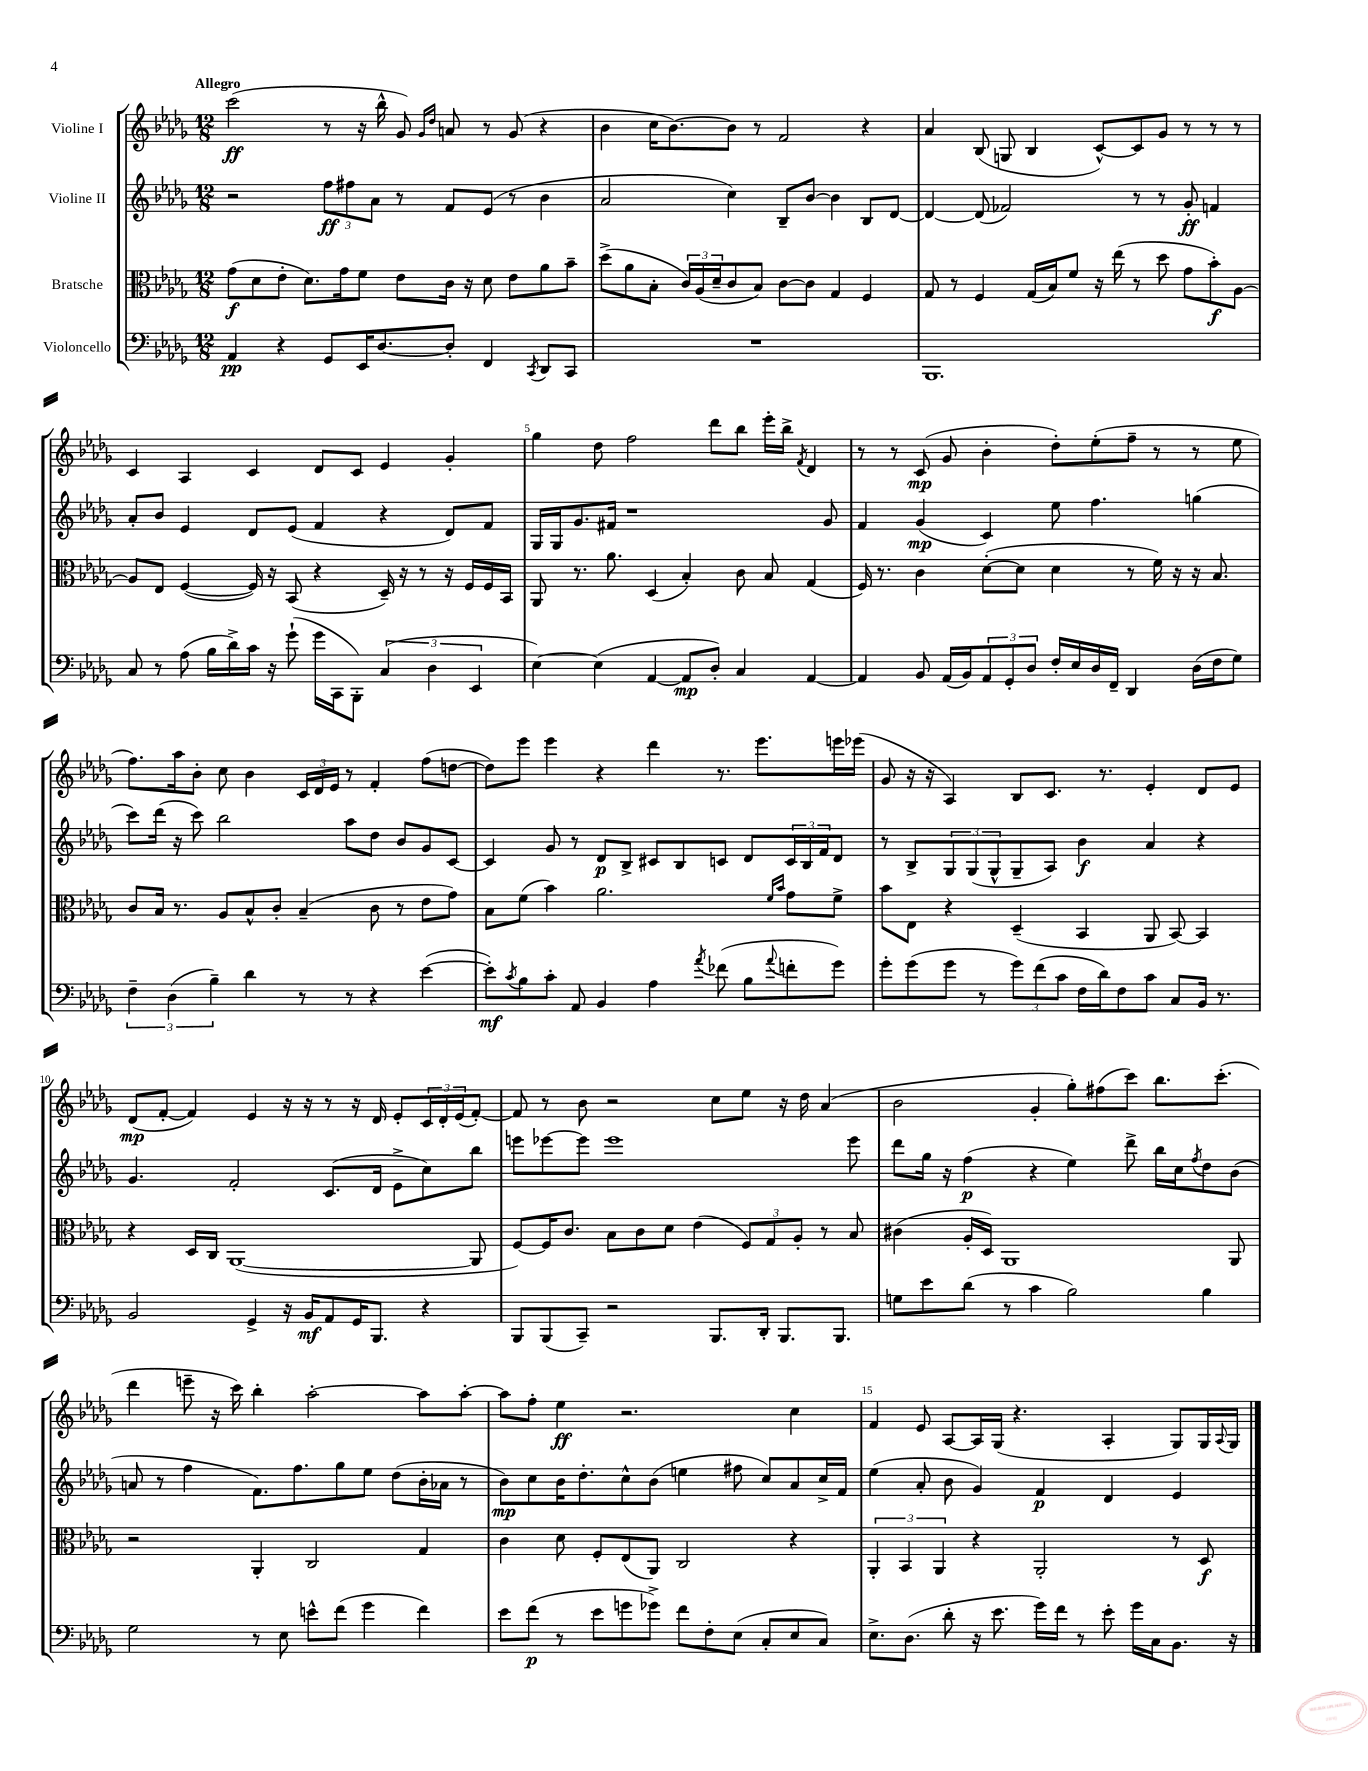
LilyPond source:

<<
\new StaffGroup <<
\new Staff = "s0" \with { instrumentName = "Violine I" } {
    \clef treble \key des \major \numericTimeSignature \time 12/8 \tempo "Allegro"
    c'''2\ff( r8 r16 bes''16-^ ges'8) \grace { ges'16 des''16 } a'8 r8 ges'8( r4 |
    bes'4 c''16 bes'8.~) bes'8 r8 f'2 r4 |
    aes'4 bes8( g8 bes4 c'8~-^) c'8 ges'8 r8 r8 r8 |
    c'4 aes4 c'4 des'8 c'8 ees'4 ges'4-. |
    ges''4 des''8 f''2 des'''8 bes''8 ees'''16-. bes''16-> \acciaccatura { f'8 } des'4 |
    r8 r8 c'8\mp( ges'8 bes'4-. des''8-.) ees''8-.( f''8-- r8 r8 ees''8 |
    f''8.) aes''16 bes'8-. c''8 bes'4 \tuplet 3/2 { c'16 des'16 ees'16 } r8 f'4-. f''8( d''8~ |
    d''8) ees'''8 ees'''4 r4 des'''4 r8. ees'''8. e'''16 ees'''16( |
    ges'8 r16 r16 aes4) bes8 c'8. r8. ees'4-. des'8 ees'8 |
    des'8\mp( f'8~-. f'4) ees'4 r16 r16 r8 r16 des'16 ees'8-. \tuplet 3/2 { c'16 des'16-. ees'16( } f'8~-.) |
    f'8 r8 bes'8 r2 c''8 ees''8 r16 des''16 aes'4( |
    bes'2 ges'4-. ges''8-.) fis''8( c'''8) bes''8. c'''8.-.( |
    des'''4 e'''8-- r16 c'''16) bes''4-. aes''2~-. aes''8 aes''8~-. |
    aes''8 f''8-. ees''4\ff r2. c''4 |
    f'4 ees'8 aes8~ aes16 ges16( r4. aes4-. ges8) ges16 \appoggiatura { aes8 } ges16 \bar "|." |
}
\new Staff = "s1" \with { instrumentName = "Violine II" } {
    \clef treble \key des \major \numericTimeSignature \time 12/8
    r2 \tuplet 3/2 { f''8\ff fis''8 aes'8 } r8 f'8 ees'8( r8 bes'4 |
    aes'2 c''4) bes8-- bes'8~ bes'4 bes8 des'8~ |
    des'4~ des'8( fes'2) r8 r8 ges'8-.\ff f'4 |
    aes'8-. bes'8 ees'4 des'8 ees'8( f'4 r4 des'8) f'8 |
    ges16 ges16 ges'8. fis'16 r1 ges'8 |
    f'4 ges'4\mp( c'4) ees''8 f''4. g''4( |
    c'''8) des'''16( r16 c'''8) bes''2 aes''8 des''8 bes'8 ges'8 c'8~ |
    c'4 ges'8 r8 des'8\p bes8-> cis'8 bes8 c'8 des'8 \tuplet 3/2 { c'16 bes16 f'16 } des'8 |
    r8 bes8-> \tuplet 3/2 { ges8 ges8( ges8-^ } ges8-- aes8) bes'4\f aes'4 r4 |
    ges'4. f'2-. c'8.( des'16 ees'8-> c''8) bes''8 |
    e'''8 ees'''8~ ees'''8 ees'''1 ees'''8 |
    des'''8 ges''16 r16 f''4\p( r4 ees''4) des'''8-> bes''16 c''16 \acciaccatura { f''8 } des''8 bes'8( |
    a'8 r8 f''4 f'8.) f''8. ges''8 ees''8 des''8( bes'16-. aes'16 r8 |
    bes'8\mp) c''8 bes'16 des''8.-. c''8-^ bes'8( e''4 fis''8 c''8) aes'8 c''16-> f'16 |
    ees''4( aes'8-. bes'8 ges'4) f'4\p des'4 ees'4 \bar "|." |
}
\new Staff = "s2" \with { instrumentName = "Bratsche" } {
    \clef alto \key des \major \numericTimeSignature \time 12/8
    ges'8\f( des'8 ees'8-. des'8.) ges'16 f'8 ees'8 c'16 r16 des'8 ees'8 aes'8 bes'8-- |
    des''8->( aes'8 bes8-. \tuplet 3/2 { c'16) aes16( des'16-- } c'8 bes8) c'8~ c'8 ges4 f4 |
    ges8 r8 f4 ges16( bes16) f'8 r16 ees''16( r8 des''8 ges'8 bes'8-.\f) aes8~ |
    aes8 ees8 f4~( f16) r16 bes,8( r4 des16--) r16 r8 r16 f16 f16 bes,16 |
    aes,8 r8. aes'8. des4( bes4-.) c'8 bes8 ges4( |
    f16) r8. c'4 des'8~-.( des'8 des'4 r8 f'16) r16 r16 bes8. |
    c'8 bes16 r8. aes8 bes8-^ c'8-. bes4--( c'8 r8 ees'8 ges'8) |
    bes8 f'8( bes'4) aes'2. \grace { f'16 bes'16 } ges'8 f'8-> |
    bes'8 ees8 r4 des4--( bes,4 aes,8 bes,8~) bes,4 |
    r4 des16 c16 aes,1~( aes,8 |
    f8~) f16 c'8. bes8 c'8 des'8 ees'4( \tuplet 3/2 { f8) ges8 aes8-. } r8 bes8 |
    cis'4( aes16-. des16) aes,1 aes,8 |
    r2 aes,4-. c2 ges4 |
    c'4 des'8 f8-. ees8( aes,8) c2 r4 |
    \tuplet 3/2 { aes,4-. bes,4 aes,4 } r4 aes,2-. r8 des8\f \bar "|." |
}
\new Staff = "s3" \with { instrumentName = "Violoncello" } {
    \clef bass \key des \major \numericTimeSignature \time 12/8
    aes,4\pp r4 ges,8 ees,16 des8.~ des8-. f,4 \acciaccatura { c,8 } des,8 c,8 |
    R1. |
    bes,,1. |
    c8 r8 aes8( bes16 des'16->) c'16 r16 ges'8-!( ges'16 c,16 bes,,8-.) \tuplet 3/2 { c4( des4 ees,4 } |
    ees4~) ees4( aes,4~ aes,8\mp des8-.) c4 aes,4~ |
    aes,4 bes,8 aes,16( bes,16) \tuplet 3/2 { aes,8 ges,8-. des8 } f16-. ees16 des16 f,16-- des,4 des16( f16 ges8) |
    \tuplet 3/2 { f4-- des4( bes4--) } des'4 r8 r8 r4 ees'4~( |
    ees'8-.\mf) \acciaccatura { c'8 } bes8 c'8-. aes,8 bes,4 aes4 \acciaccatura { aes'8 } fes'8( bes8 \appoggiatura { aes'8 } f'8-. ges'8) |
    ges'8-. ges'8( ges'8 r8 \tuplet 3/2 { ges'8) f'8( c'8 } f16 des'16) f8 c'8 c8 bes,16 r8. |
    bes,2 ges,4-> r16 bes,16\mf aes,8 ges,16 bes,,8. r4 |
    bes,,8 bes,,8( c,8--) r2 bes,,8. des,16-. bes,,8. bes,,8. |
    g8 ees'8 des'8( r8 c'4 bes2) bes4 |
    ges2 r8 ees8 e'8-^ f'8( ges'4 f'4) |
    ees'8 f'8\p( r8 ees'8 g'8 ges'8->) f'8 f8-. ees8( c8-. ees8 c8) |
    ees8.-> des8.( des'8-. r16 ees'8. ges'16) f'16 r8 ees'8-. ges'16 c16 bes,8. r16 \bar "|." |
}
>>
>>
\layout { \context { \Score \override BarNumber.break-visibility = ##(#f #t #t) barNumberVisibility = #(every-nth-bar-number-visible 5) } }
